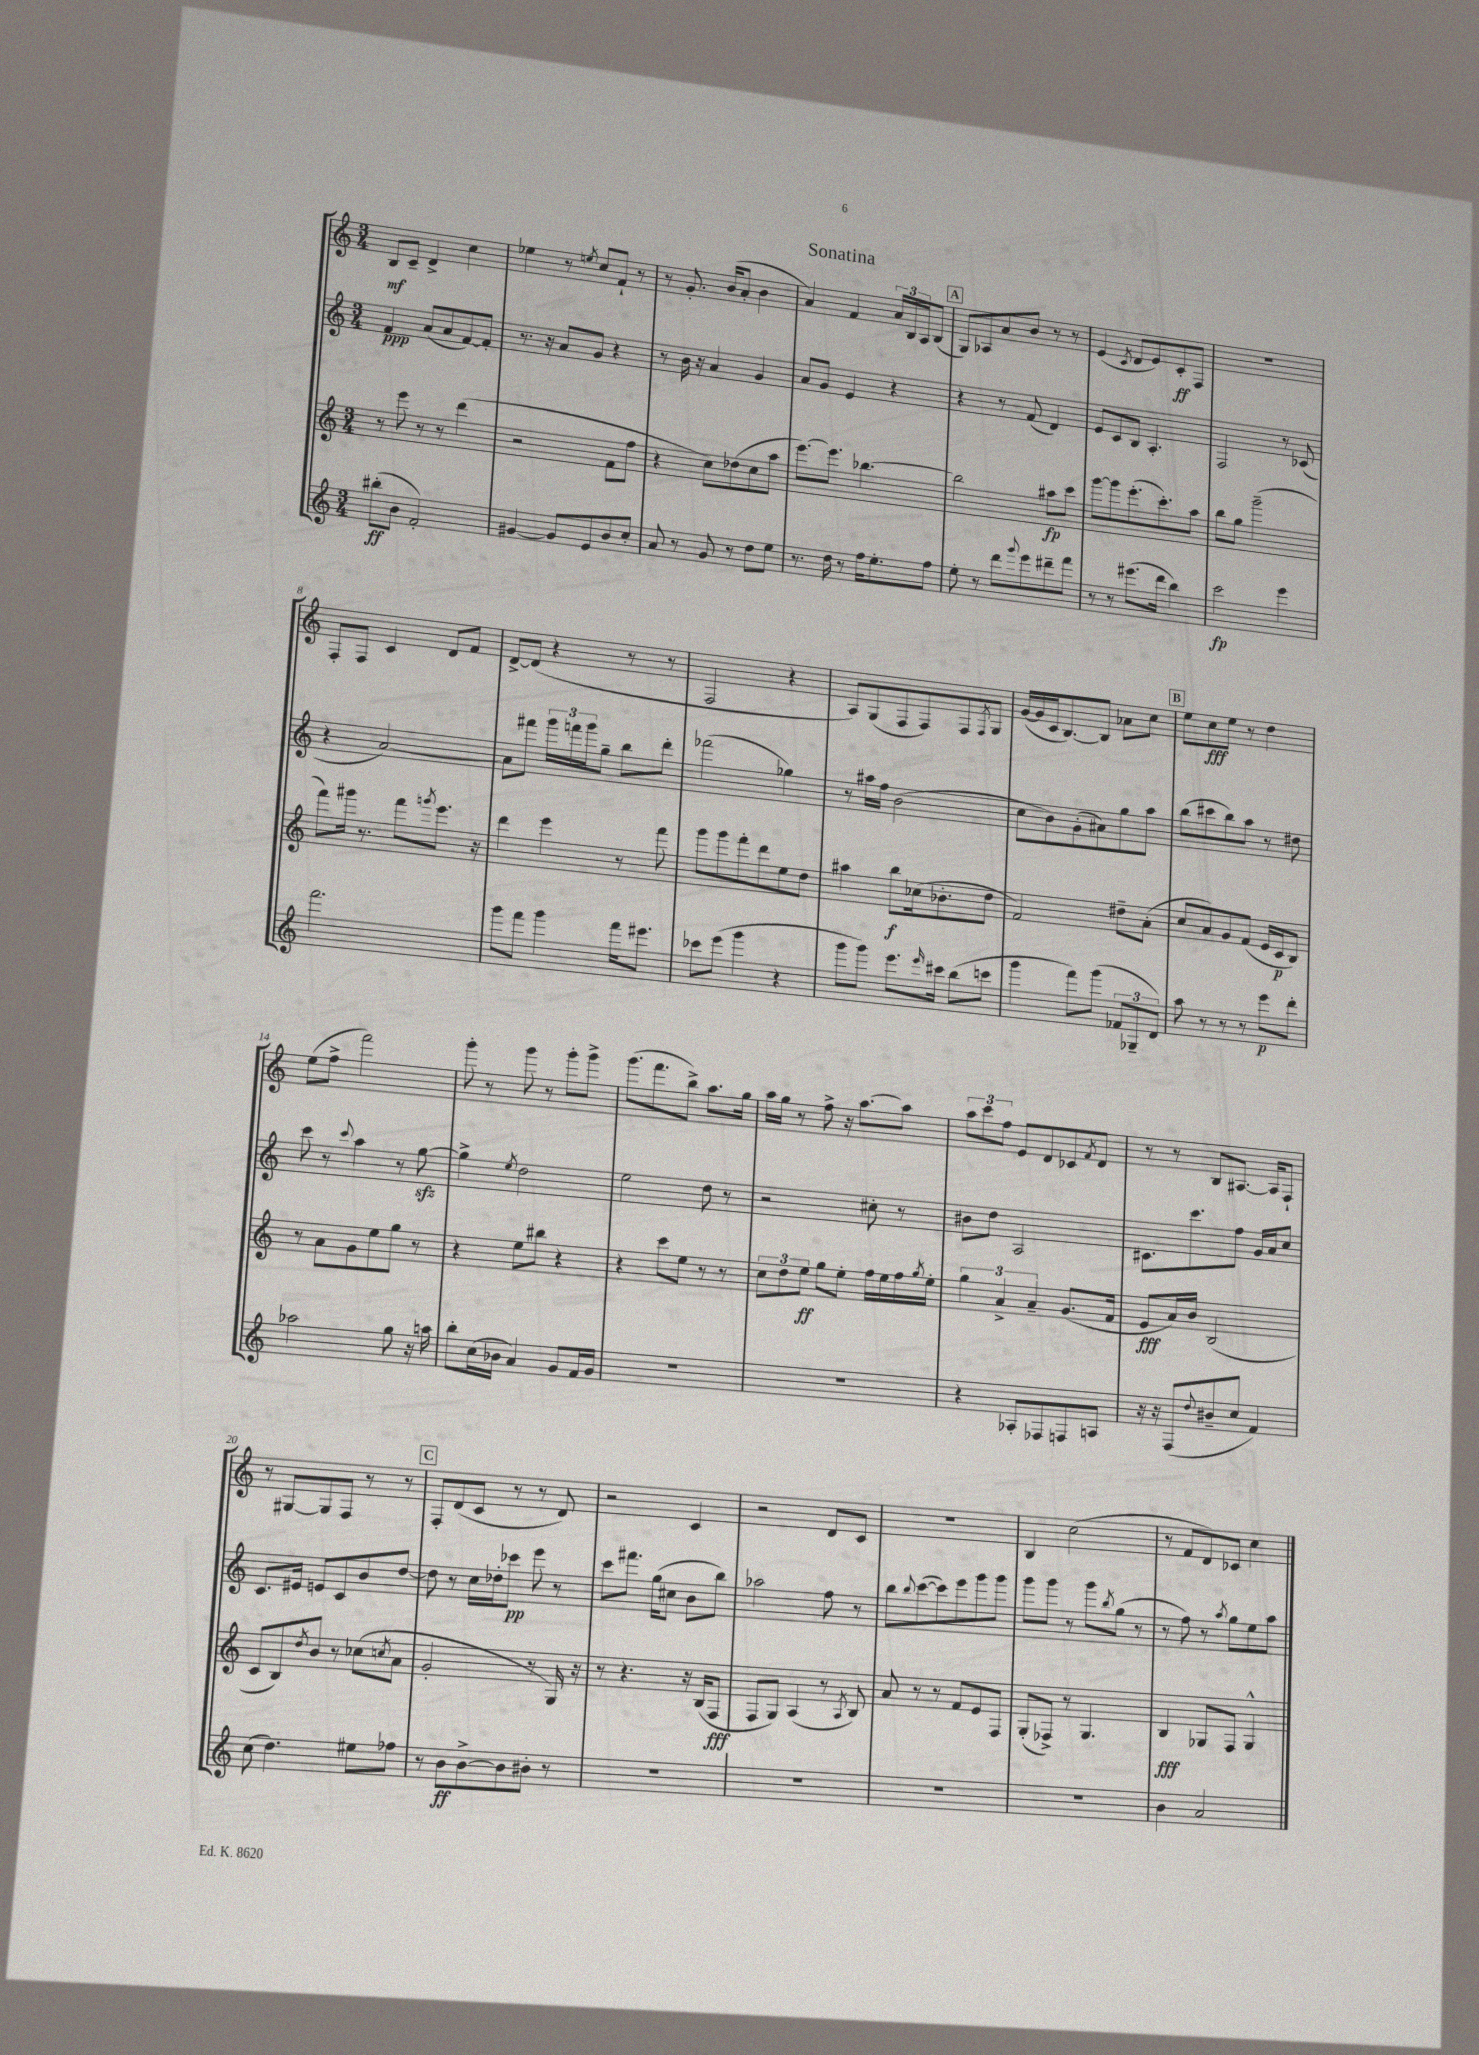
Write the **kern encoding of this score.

**kern	**kern	**kern	**kern
*staff4	*staff3	*staff2	*staff1
*clefG2	*clefG2	*clefG2	*clefG2
*k[]	*k[]	*k[]	*k[]
*M3/4	*M3/4	*M3/4	*M3/4
(8bb#'	8r	4f	8B
8b	8eee	.	8c~
2f')	8r	(8a	4d^
.	8r	8a	.
.	(4ddd	[8f)	4cc
.	.	8f']	.
=	=	=	=
[4g#	2r	8.r	4ee-
.	.	16r	.
8g#]	.	8a	8r
.	.	.	8qee
8e	.	8g	8cc
8b	8f	4r	8f`
8cc'	8ff	.	8r
=	=	=	=
8a	4r	8r	8r
8r	.	16b	8.g'
.	.	16r	.
8g	8cc)	4a	.
.	.	.	(16b
8r	(8dd-	.	8a'
8dd	8cc	4g	4b
8ee	8aa	.	.
=	=	=	=
8.r	[8.eee)	8a	4a)
.	.	8g	.
16dd	8.eee]	.	.
8r	.	4e	4f
16ff	[4.bb-	.	.
8.ee'	.	.	.
.	.	4r	24a
.	.	.	24B
.	.	.	24A
8ff	.	.	(8B
=	=	=	=
8ee'	2bb-]	4r	8G)
8r	.	.	8A-
8ddd	.	8r	8a
8qqggg	.	.	.
8eee	.	(8f	8b
8ddd#~	8aa#	4d)	8r
8fff	8ccc	.	8r
=	=	=	=
8r	[8ggg	8e	(4e
8r	8ggg]	8c	.
.	.	.	8qc
(8.eee#	(8.eee'	8B	8d
.	.	4.A'	8e)
16ddd	8.ccc')	.	.
4bb)	.	.	8c'
.	8aa	.	8F
=	=	=	=
2ccc	8bb	2F	2.r
.	8gg	.	.
.	(2ggg~	.	.
4eee	.	8r	.
.	.	(8c-	.
=	=	=	=
2.fff	8fff)	4r	8F'
.	16ggg#	.	8F
.	8.r	.	.
.	.	[2a)	4c
.	8fff	.	.
.	8qggg	.	.
.	8.eee	.	8d
.	.	.	8f
.	16r	.	.
=	=	=	=
8ggg	4ddd	8a]	[8d^
8fff	.	8fff#	(8d]
4ggg	4eee	24ggg	4r
.	.	24fff	.
.	.	24ggg	.
.	.	8gg~	.
16fff	8r	8bb	8r
8.eee#	.	.	.
.	8fff	8ddd'	8r
=	=	=	=
8ccc-	8ggg	(2fff-	2F
(8eee	8ggg	.	.
4ggg	8fff'	.	.
.	8ddd	.	.
4r	8ee	4gg-)	4r
.	8dd	.	.
=	=	=	=
8ggg	4aa#	8r	8A)
8ggg)	.	16aa#	(8G
.	.	16ff	.
8.eee	8bb	(2b	8F
.	(16cc-	.	8F)
16qqeee	.	.	.
16ccc#	8.b-'	.	.
(8bb	.	.	8F
.	.	.	8qF
8ccc	8dd	.	8G
=	=	=	=
4ggg	2f)	8cc	([16g
.	.	.	16g]
.	.	8b)	16c
.	.	.	[8.B)
8fff)	.	(8g'	.
(8ggg	.	8a#)	8B]
12f-	8dd#~	8gg	8a-
12G-~	.	.	.
.	(8a'	8aa	8cc
12d)	.	.	.
=	=	=	=
8aa	8cc	(8bb	8ee
8r	8a)	8ccc#	8cc
8r	8g	8bb)	8ee
8r	(8f	8aa	8r
8eee	16e	8r	4dd
.	16c	.	.
8ddd'	8B)	8dd#	.
=	=	=	=
2aa-	8r	8ccc	(8ee
.	8a	8r	8ff^
.	.	8qqccc	.
.	8g	4aa	2fff)
.	8ee	.	.
8gg	8gg	8r	.
16r	8r	[8gg	.
16aa	.	.	.
=	=	=	=
8bb'	4r	4gg^]	8ggg'
(16cc	.	.	8r
16b-	.	.	.
.	.	8qee	.
4a)	8ee	2dd	8ggg
.	8bb#	.	8r
8g	4r	.	8ggg'
16f	.	.	8ggg^
16g	.	.	.
=	=	=	=
2.r	4r	2ee	(8.ggg
.	.	.	8.fff
.	8ccc	.	.
.	8ee	.	8bb^)
.	8r	8dd	8.aa
.	8r	8r	.
.	.	.	16gg
=	=	=	=
2.r	12cc	2r	16aa
.	.	.	16gg
.	12dd	.	.
.	.	.	8r
.	12ee	.	.
.	8gg	.	8ff^
.	8ee'	.	16r
.	.	.	[8.aa
.	16ff	8cc#'	.
.	16ee	.	.
.	16ff	8r	8aa]
.	8qgg	.	.
.	16ee'	.	.
=	=	=	=
4r	6gg	8b#	12aa
.	.	.	12ccc
.	.	8dd	.
.	6a^	.	12ff
8A-'	.	2A	8e
.	6a~	.	.
8F-	.	.	8d
8F	(8.g	.	8c-
.	.	.	8qf
8A	.	.	8d
.	16f	.	.
=	=	=	=
16r	8e	8.c#	8r
16r	.	.	.
(8F	16a)	.	8r
.	16b	8.ccc	.
8qqdd	.	.	.
8b#~	(2B	.	8B
8cc	.	8ff	[8.A#
4f)	.	16g	.
.	.	16a	16A#]
.	.	8cc	8F`
=	=	=	=
(8cc	8c	8.c	8r
4.dd)	8B)	.	[8G#
.	.	16e#	.
.	8qdd	.	.
.	8b	8e	8G#]
.	8r	8c	8F
8ee#	(8cc-	8b	8r
.	8qcc	.	.
8ff-	8a	[8dd	8r
=	=	=	=
8r	2g'	8dd]	8F'
8b	.	8r	(8d
[8b^	.	16cc	8c
.	.	16dd-'	.
8b]	.	8ccc-	8r
8b#'	8r	8eee	8r
8r	16G)	8r	8d)
.	16r	.	.
=	=	=	=
2.r	8r	8ccc	2r
.	4.r	8.fff#	.
.	.	(16gg	.
.	.	8cc#	.
.	16r	8b	4c
.	(16B	.	.
.	8F	8bb)	.
=	=	=	=
2.r	8F	2aa-	2r
.	8G)	.	.
.	(4A	.	.
.	8r	8ff	8d
.	8qA	.	.
.	8B)	8r	8c
=	=	=	=
2.r	8a	8bb	2.r
.	.	8qqbb	.
.	8r	([8ccc	.
.	8r	8ccc])	.
.	8f	8eee	.
.	8e	8ggg	.
.	8F	8ggg	.
=	=	=	=
2.r	(8G'	8ggg	4B
.	8F-^)	8ggg	.
.	8r	8r	(2cc
.	4.G	8ggg	.
.	.	8qbb	.
.	.	(8gg	.
.	.	8r	.
=	=	=	=
4b	4B	8r	8r
.	.	8ff)	8f
2a	8G-	8r	8d)
.	.	8qaa	.
.	8F	8gg	8c-
.	4G-^^	8ee	4cc
.	.	8aa	.
==	==	==	==
*-	*-	*-	*-
